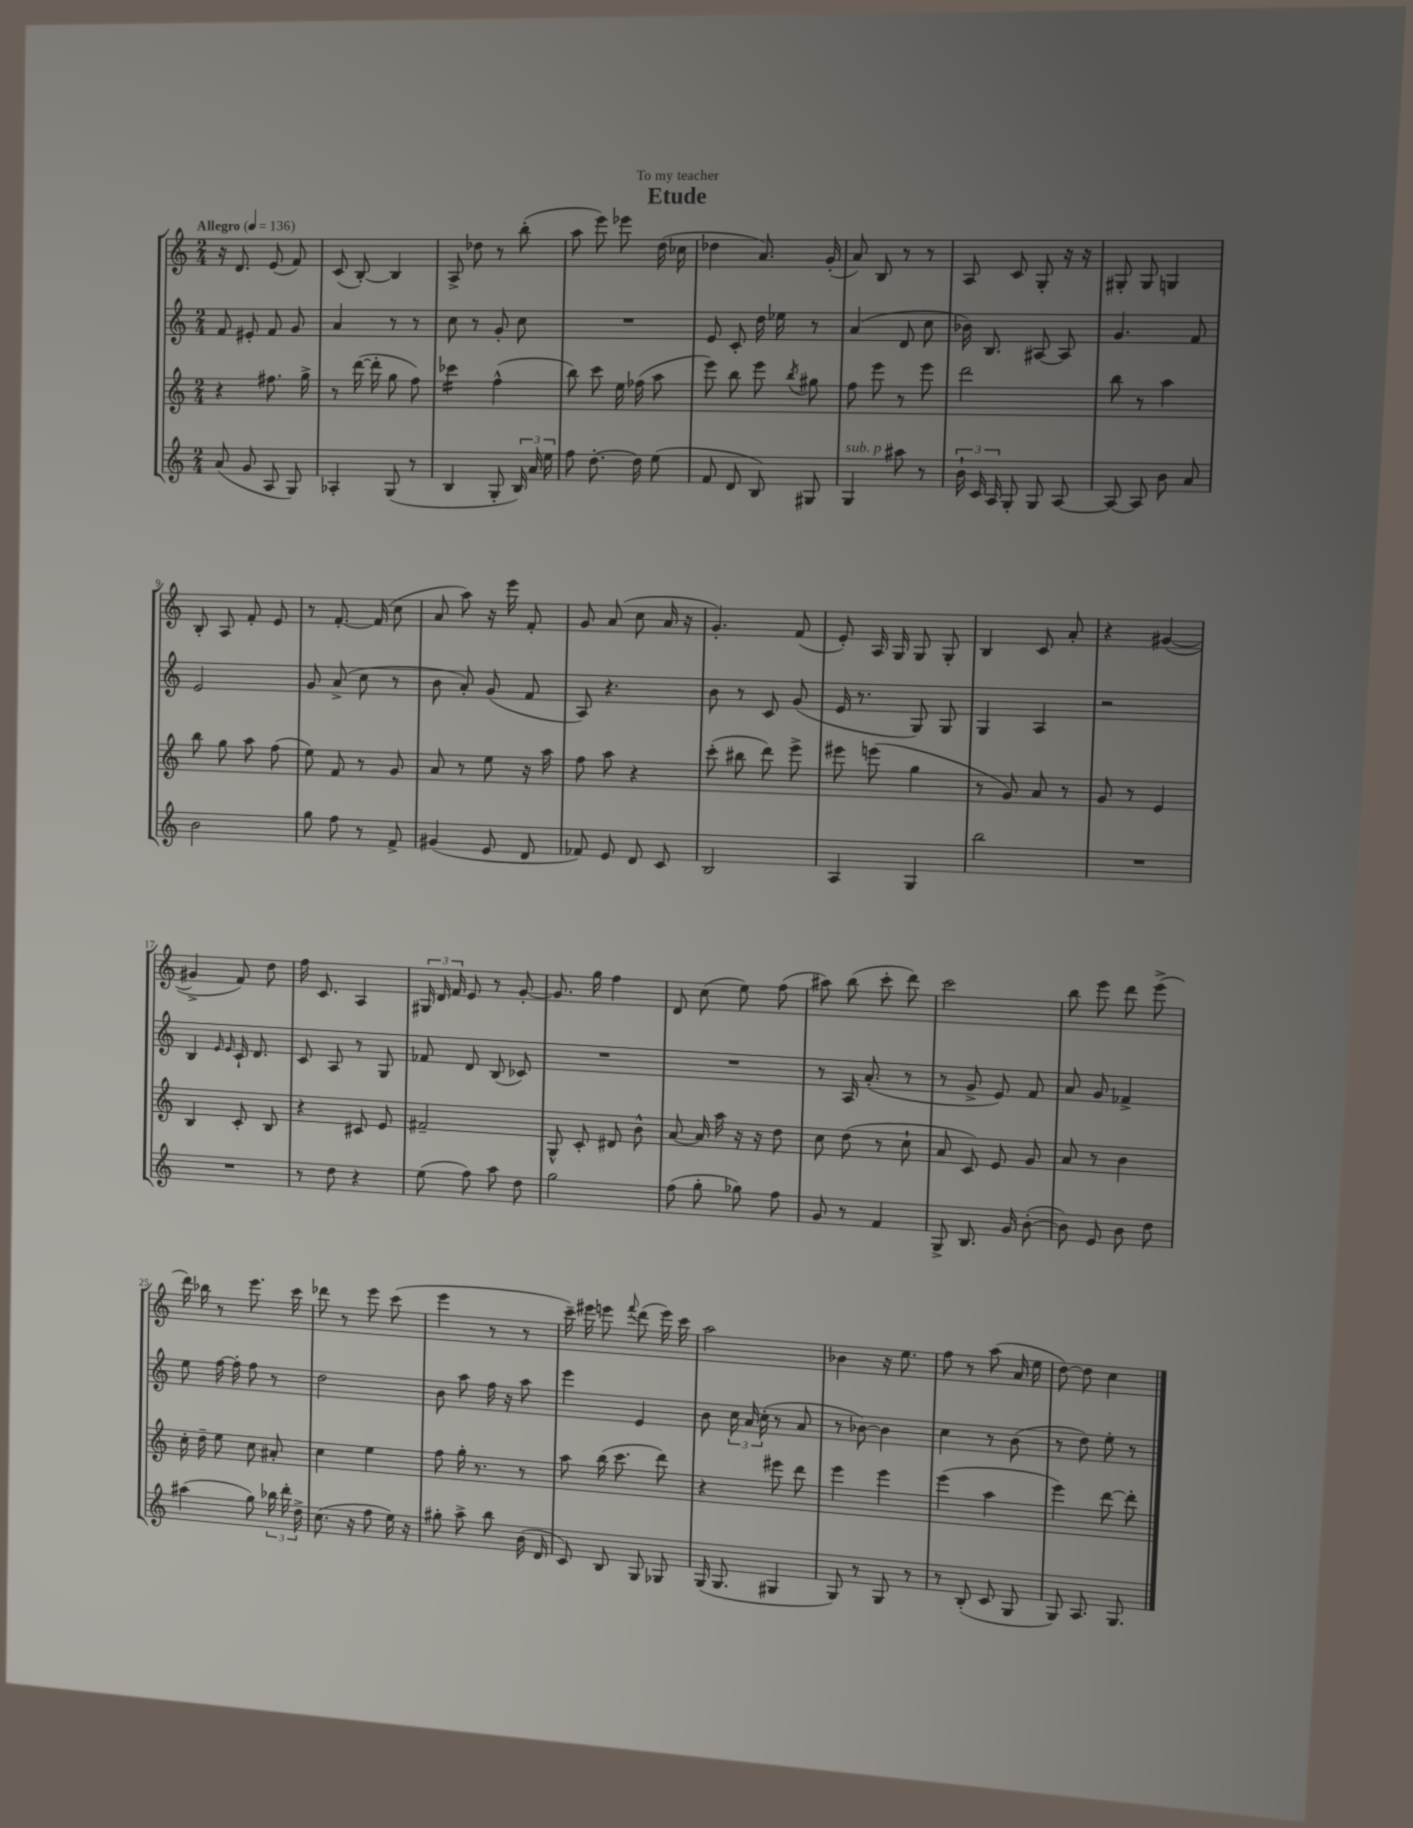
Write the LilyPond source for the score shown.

\header { title = "Etude" dedication = "To my teacher" }
<<
\new StaffGroup <<
\new Staff = "s0" {
    \clef treble \key c \major \numericTimeSignature \time 2/4 \tempo "Allegro" 4 = 136
    \autoBeamOff r16 d'8. e'8( f'8) |
    c'8( b8~-.) b4 |
    a8-> des''8 r8 b''8-.( |
    a''8 e'''8) ees'''8 d''16( ces''16 |
    des''4 a'8.) g'16-.( |
    a'8) b8 r8 r8 |
    a8 c'8 g8-. r16 r16 |
    gis8-. gis8 g4 |
    b8-. a8 f'8-. e'8 |
    r8 f'8.~-. f'16( c''8 |
    a'8 a''8) r16 e'''16 f'8-. |
    g'8 a'8( c''8 a'16 r16 |
    g'4.-.) f'8( |
    e'8-.) a16 g16 g8 g8-. |
    b4 c'8 a'8-. |
    r4 gis'4~( |
    gis'4-> f'8) d''8 |
    f''16 c'8. a4 |
    \tuplet 3/2 { gis16 d'16 f'16 } e'8 r8 g'8~-. |
    g'8. g''16 f''4 |
    d'8 c''8( e''8) f''8( |
    ais''8) b''8( c'''8-. d'''8) |
    c'''2 |
    b''8 e'''8 d'''8 e'''8->( |
    d'''16) bes''16 r8 e'''8. c'''16 |
    des'''8 r8 e'''8 c'''8( |
    e'''4 r8 r8 |
    c'''16--) eis'''16 e'''8 \appoggiatura { f'''8 } d'''8( e'''16) c'''16 |
    a''2 |
    bes'4 r16 e''8. |
    f''8 r8 a''8( a'16 e''16 |
    d''8~) d''8 c''4 \bar "|." |
}
\new Staff = "s1" {
    \clef treble \key c \major \numericTimeSignature \time 2/4
    \autoBeamOff f'8 eis'8-. f'8 g'8 |
    a'4 r8 r8 |
    c''8 r8 g'8-. c''8 |
    R2 |
    e'8 c'8-. d''16 ees''16 r8 |
    a'4( d'8 c''8 |
    bes'16) b8. ais8~ ais8 |
    g'4. f'8 |
    e'2 |
    g'8 a'8->( c''8 r8 |
    b'8 a'8-.) g'8( f'8 |
    a8) r4. |
    b'8 r8 c'8 g'8( |
    e'16 r8. g8) g8 |
    g4 a4 |
    r2 |
    b4 \grace { e'16 e'16 } c'16-! d'8. |
    c'8 a8 r8 g8 |
    fes'8 d'8 b8( ces'8) |
    R2 |
    R2 |
    r8 a16 a'8.-.( r8 |
    r8 g'8-> e'8) f'8 |
    a'8 g'8 fes'4-> |
    e''8 f''16~ f''16-. f''8 r8 |
    d''2 |
    b'8 a''8 f''16 r16 a''8 |
    e'''4 e'4 |
    b'8 \tuplet 3/2 { c''16 a'16 c''16-.( } r8 a'8 |
    r8 bes'8~) bes'4 |
    c''4 r8 b'8( |
    r8 d''8) e''8-. r8 \bar "|." |
}
\new Staff = "s2" {
    \clef treble \key c \major \numericTimeSignature \time 2/4
    \autoBeamOff r4 fis''8. g''16-> |
    r8 d'''16~( d'''16-. g''8 f''8) |
    ces'''4:16 f''4-^( |
    b''8) c'''8 e''16 fes''16( a''8 |
    e'''8) b''8 e'''8 \acciaccatura { b''8 } gis''8 |
    f''8 e'''8 r8 e'''8 |
    d'''2 |
    b''8 r8 a''4 |
    b''8 g''8 a''8 f''8( |
    e''8) f'8 r8 g'8 |
    a'8 r8 e''8 r16 a''16 |
    f''8 a''8 r4 |
    c'''8-.( bis''8 d'''8) e'''8-> |
    eis'''8 e'''8( g''4 |
    r8 g'8) a'8 r8 |
    g'8 r8 e'4 |
    b4 c'8-. b8 |
    r4 cis'8 e'8 |
    fis'2-- |
    g8-^ c'8-. dis'8 b'8-^ |
    a'8~ a'16 a''16 r16 r16 d''8 |
    c''8 d''8( r8 c''8-! |
    a'8 c'8) e'8 g'8 |
    a'8 r8 b'4 |
    c''16-. d''16-- e''8 c''8 ais'8-. |
    c''4 e''4 |
    f''8 g''16-. r8. r8 |
    a''8 b''16( c'''8. d'''8) |
    r4 eis'''8 d'''8 |
    e'''4 e'''4 |
    e'''4( a''4 |
    e'''4) d'''8~ d'''8-. \bar "|." |
}
\new Staff = "s3" {
    \clef treble \key c \major \numericTimeSignature \time 2/4
    \autoBeamOff a'8( g'8 a8 g8) |
    aes4-. g8( r8 |
    b4 g8-. \tuplet 3/2 { b16) a'16 e''16 } |
    f''8 d''8.~-. d''16 e''8( |
    f'8 d'8 b8) gis8 |
    g4^\markup { \italic "sub. p" } ais''8 r8 |
    \tuplet 3/2 { b'16-! c'16 a16 } g8-. g8 a8~ |
    a8~ a8 b'8 a'8 |
    b'2 |
    g''8 f''8 r8 f'8-> |
    gis'4( e'8 d'8 |
    fes'8) e'8 d'8 c'8 |
    b2 |
    a4 g4 |
    b''2 |
    R2 |
    R2 |
    r8 d''8 r4 |
    e''8( f''8) a''8 d''8 |
    g''2 |
    f''8( g''8-. ges''8) f''8 |
    g'8 r8 f'4 |
    g8-> b8. g'16 b'8~-.( |
    b'8) e'8 b'8 d''8 |
    ais''4( g''8) \tuplet 3/2 { bes''16 d'''16-. d''16-> } |
    c''8.( r16 f''8 e''16) r16 |
    gis''8-. a''8-> b''8 b'16( d'16 |
    c'8) b8 g8 ges8 |
    g16( g8. gis4 |
    g8) r8 g8 r8 |
    r8 b8-.( c'8 g8 |
    g8) a8. g8. \bar "|." |
}
>>
>>
